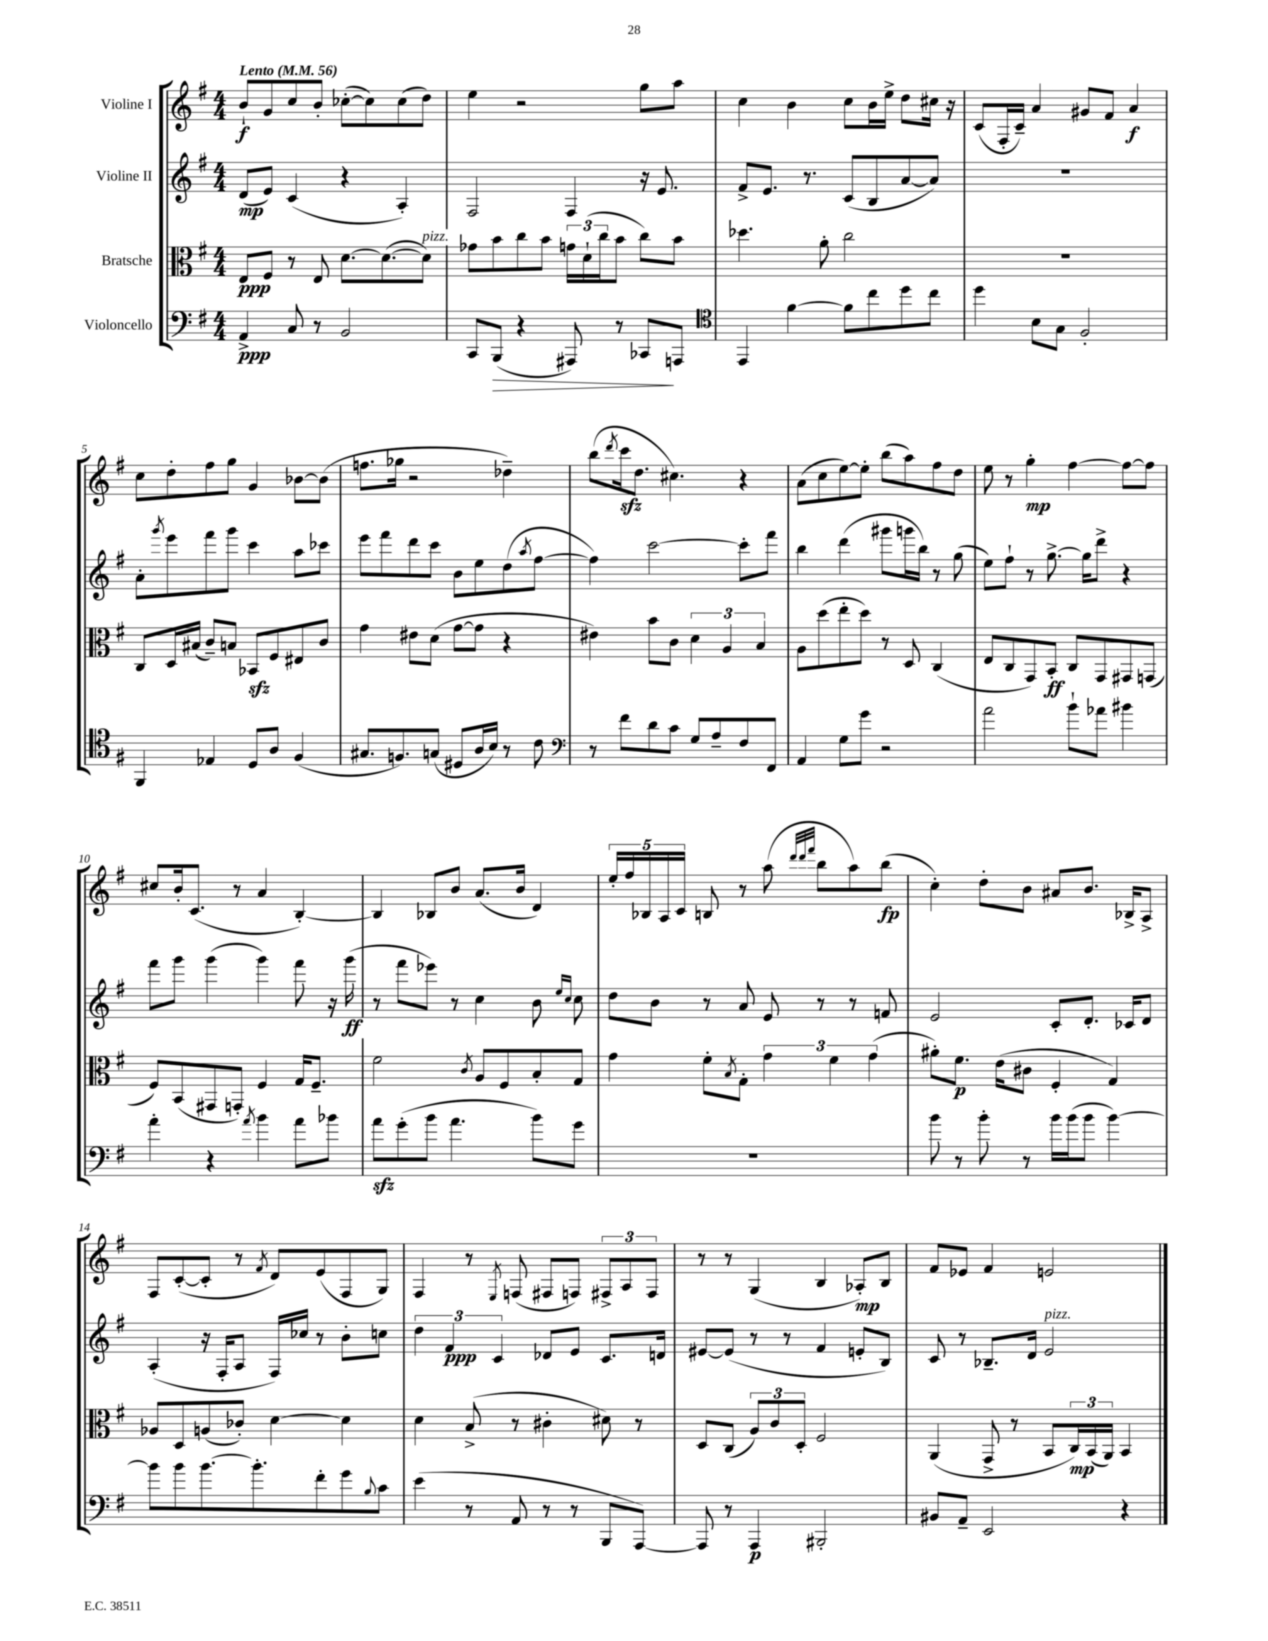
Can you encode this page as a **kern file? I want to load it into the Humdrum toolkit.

**kern	**kern	**kern	**kern
*staff4	*staff3	*staff2	*staff1
*clefF4	*clefC3	*clefG2	*clefG2
*k[f#]	*k[f#]	*k[f#]	*k[f#]
*M4/4	*M4/4	*M4/4	*M4/4
*MM56	*MM56	*MM56	*MM56
4AA^	8E	(8d	8b`
.	8F#	8e)	8g
8C	8r	(4c	8cc
8r	8E	.	8b'
2BB	[8.d	4r	([8cc-'
.	.	.	8cc-])
.	(8.d_	.	.
.	.	4A')	(8cc-
.	8d])	.	8dd)
=	=	=	=
8CC	8g-	2F#	4ee
(8BBB	8b	.	.
4r	8cc	.	2r
.	8b	.	.
8AAA#)	24g	4F#	.
.	(24d`	.	.
.	24cc	.	.
8r	8b	.	.
8CC-	8cc)	16r	8gg
.	.	8.e	.
8AAA	8b	.	8aa
=	=	=	=
*clefC4	*	*	*
4EE	4.dd-	8f#^	4cc
.	.	8.e	.
[4f#	.	.	4b
.	.	8.r	.
.	8a'	.	.
8f#]	2cc	(8c	8cc
8cc	.	8B	16b
.	.	.	16ee^
8dd	.	[8a	8dd
8cc	.	8a])	16cc#
.	.	.	16r
=	=	=	=
4dd	1r	1r	(8c
.	.	.	16F#'
.	.	.	16c~)
8B	.	.	4a
8G	.	.	.
2F#'	.	.	8g#
.	.	.	8f#
.	.	.	4a
=	=	=	=
4FF#	8C	8a'	8cc
.	.	8qggg	.
.	16D	8eee	8dd'
.	(16B#	.	.
4E-	8c~)	8fff#	8ff#
.	8B	8ggg	8gg
8D	8BB-	4ccc	4g
8A	8F#	.	.
(4F#	8E#	8aa	[8b-
.	8c	8ccc-	(8b-]
=	=	=	=
8.G#	4g	8eee	8.ff
.	.	8fff#	.
8.F)	.	.	16gg-
.	8e#	8ddd	2r
(8G	(8d	8ccc	.
8D#	[8g	8b	.
16A	8g]	8ee	.
16B)	.	.	.
8r	4r	(8dd	4dd-~)
.	.	8qaa	.
8c	.	[8ff#	.
=	=	=	=
*clefF4	*	*	*
8r	4e#)	4ff#])	(8bb
.	.	.	8qddd
8f#	.	.	16ccc
.	.	.	8.dd
8d	8b	[2ccc	.
8c	8c	.	4.cc#)
8G	6d	.	.
8A~	.	.	.
.	6A	.	.
8F#	.	8ccc']	4r
.	6B	.	.
8FF#	.	8fff#	.
=	=	=	=
4AA	8A	4bb	(8a
.	(8dd	.	8cc
8G	8ee'	(4ddd	[8ee)
8g	8dd)	.	8ee']
2r	8r	8ggg#	(8bb
.	8D	16ggg	8aa)
.	.	16bb)	.
.	(4C	8r	8ff#
.	.	(8gg	8dd
=	=	=	=
2a	8E	8ee)	8ee
.	8C	8ff#`	8r
.	8GG)	8r	4gg'
.	8BB'	[8.gg^	.
8b`	8C	.	[4ff#
.	.	16gg]	.
8a-	8GG	8ddd^	.
4b#	8GG#	4r	8ff#_
.	(8GG	.	8ff#]
=	=	=	=
4a'	8F#)	8fff#	8cc#
.	(8BB	8ggg	16b'
.	.	.	(8.c
4r	8GG#	(4ggg	.
.	8GG')	.	8r
8qa	.	.	.
4b	4F#	4ggg)	4a
8a	16G	8fff#	[4B')
.	8.F#~	.	.
8b-	.	16r	.
.	.	(16ggg	.
=	=	=	=
8a	2f#	8r	4B]
(8g'	.	8fff#	.
8b	.	8eee-)	8B-
4.a	.	8r	8b
.	8qc	.	.
.	8A	4cc	(8.a
.	8F#	.	.
.	.	.	16b
8b)	8B'	8b	4d)
.	.	16qqee	.
.	.	16qqcc	.
8g	8G	8cc	.
=	=	=	=
1r	4g	8dd	20ee'
.	.	.	20ff#
.	.	.	20B-
.	.	8b	.
.	.	.	20A
.	.	.	20c
.	8f#'	8r	8B
.	8qB	.	.
.	8G'	8a	8r
.	6g	8e	(8aa
.	.	.	32qqddd
.	.	.	32qqddd
.	.	.	32qqfff#
.	.	8r	8bb
.	6f#	.	.
.	.	8r	8aa)
.	(6g	.	.
.	.	8f	(8bb
=	=	=	=
8b	8a#')	2e	4cc')
8r	8.f#	.	.
8b'	.	.	8dd'
.	(16e	.	.
8r	8c#	.	8b
16b	4F#'	8c'	8a#
(16b	.	.	.
8b	.	8.d'	8.b
[4b)	4G)	.	.
.	.	16c-	16B-^
.	.	8d	8A^
=	=	=	=
8b]	8A-	(4A'	8F#
8b	8D	.	([8c'
[8.b	(8A	16r	8c']
.	.	16F#'	.
.	8c-')	8A	8r
8.b']	.	.	.
.	.	.	8qf#
.	[4d	16F#)	8d)
.	.	16cc-	.
8f#'	.	8r	(8e
8g	4d]	8b'	8F#
8qqB	.	.	.
8c	.	8cc	8G)
=	=	=	=
(4e	4d	6dd	4F#
.	.	6f#	.
8r	(8B^	.	8r
.	.	6c	.
.	.	.	8qE
8AA	8r	.	(8F
8r	4c#'	8d-	8F#
8r	.	8e	8F)
8BBB	8d#)	8.c	12F#^
.	.	.	12A
[8AAA)	8r	.	.
.	.	.	12F#
.	.	16d	.
=	=	=	=
8AAA]	8D	[8e#	8r
8r	(8C	(8e#]	8r
4AAA	12A)	8r	(4G
.	12c	.	.
.	.	8r	.
.	12D'	.	.
2BBB#'	2F#	4f#	4B
.	.	8e'	8A-')
.	.	8B)	8B
=	=	=	=
8BB#	(4AA	8c	8f#
8AA~	.	8r	8e-
2EE	8GG^	8.B-~	4f#
.	8r	.	.
.	.	16d	.
.	8BB	2e	2e
.	24C)	.	.
.	(24BB	.	.
.	24AA)	.	.
4r	4BB	.	.
==	==	==	==
*-	*-	*-	*-
